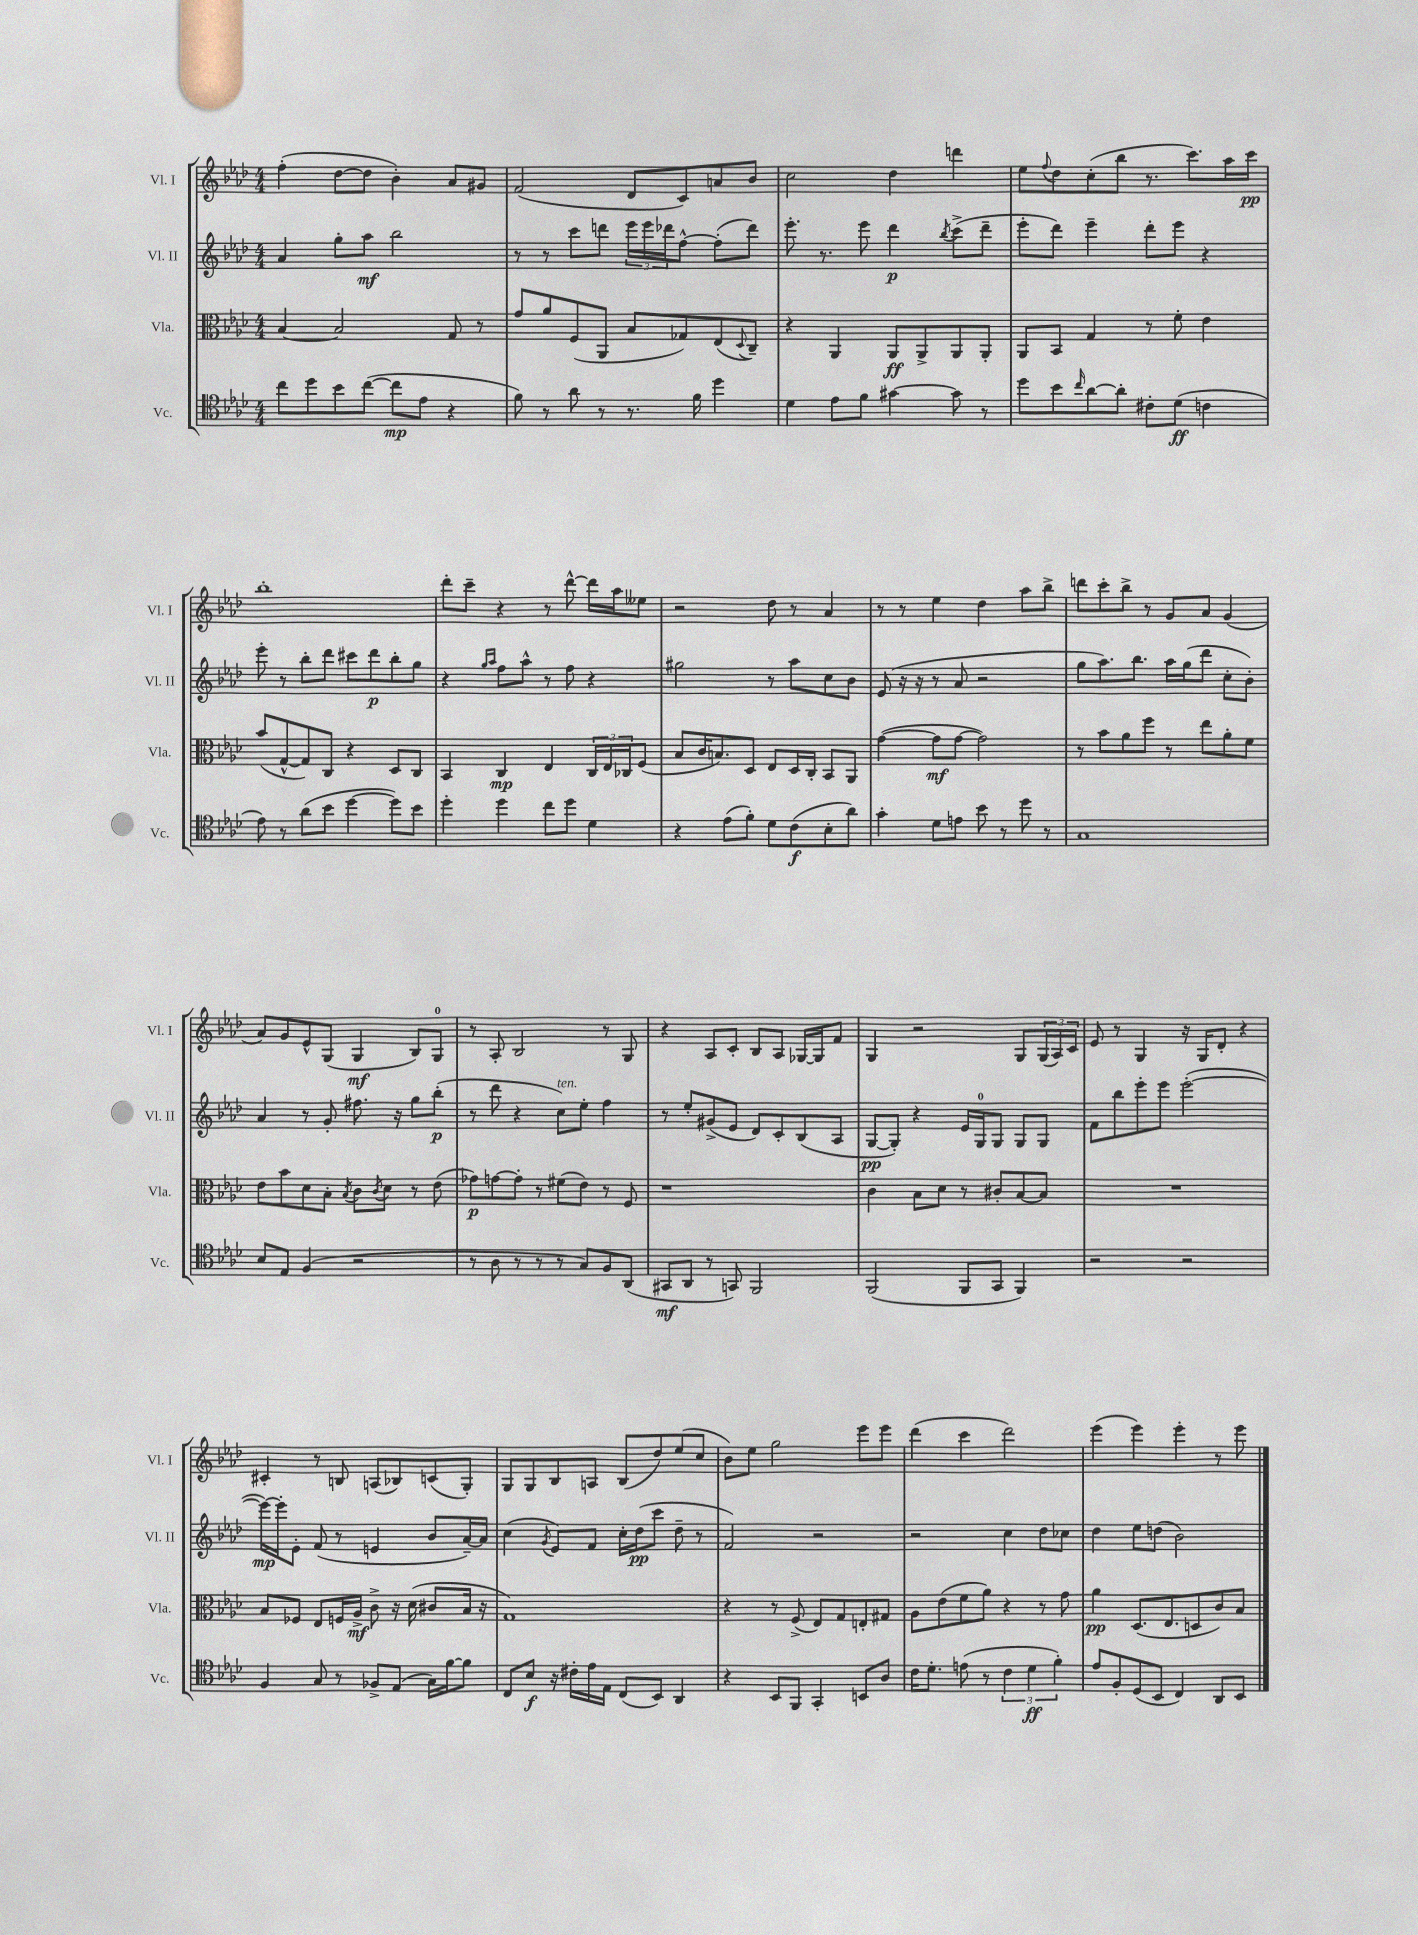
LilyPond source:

<<
\new StaffGroup <<
\new Staff = "s0" \with { instrumentName = "Vl. I" shortInstrumentName = "Vl. I" } {
    \clef treble \key aes \major \numericTimeSignature \time 4/4
    f''4-.( des''8~ des''8 bes'4-.) aes'8 gis'8 |
    f'2( des'8 c'8) a'8 bes'8 |
    c''2 des''4 d'''4 |
    ees''8 \appoggiatura { f''8 } des''8 c''8-.( bes''8 r8. c'''8.) aes''16 c'''16\pp |
    bes''1-. |
    des'''8-. c'''8-- r4 r8 des'''8~-^ des'''16 aes''16 eeses''8 |
    r2 des''8 r8 aes'4 |
    r8 r8 ees''4 des''4 aes''8 bes''8-> |
    d'''8 c'''8-. bes''8-> r8 g'8 aes'8 g'4( |
    aes'8) g'8 ees'8-^ g8( g4\mf bes8) g8-0 |
    r8 aes8-. bes2 r8 g8 |
    r4 aes8 c'8-. bes8 aes8 ges16~ ges16 f'8 |
    g4 r2 g8 \tuplet 3/2 { g16( aes16) c'16 } |
    ees'8 r8 g4 r16 g16 des'8-. r4 |
    cis'4-. r8 b8 a8( bes8) c'8( g8-.) |
    g8 g8 bes8 a8 bes8( des''8) ees''8( c''8 |
    bes'8) ees''8 g''2 ees'''8 ees'''8 |
    des'''4( c'''4 des'''2) |
    ees'''4( ees'''4) ees'''4-. r8 ees'''8 \bar "|." |
}
\new Staff = "s1" \with { instrumentName = "Vl. II" shortInstrumentName = "Vl. II" } {
    \clef treble \key aes \major \numericTimeSignature \time 4/4
    aes'4 g''8-. aes''8\mf bes''2 |
    r8 r8 c'''8 d'''8 \tuplet 3/2 { ees'''16 ees'''16 des'''16 } f''8~-^ f''8-.( des'''8) |
    ees'''8.-. r8. ees'''8 des'''4\p \acciaccatura { bes''8 } c'''8->( des'''8-- |
    ees'''8-. des'''8) ees'''4-- des'''8-. ees'''8 r4 |
    ees'''8-. r8 bes''8-. des'''8 cis'''8 des'''8\p bes''8-. g''8 |
    r4 \grace { g''16 aes''16 } f''8 aes''8-^ r8 f''8 r4 |
    gis''2 r8 aes''8 c''8 bes'8 |
    ees'8( r16 r16 r8 aes'8 r2 |
    g''8 aes''8.) bes''8. aes''16 g''16( des'''8 c''8-. bes'8-.) |
    aes'4 r8 g'8-. fis''8. r16 g''8 bes''8-.\p( |
    r8 des'''8 r4 c''8^\markup { \italic "ten." }) ees''8-. f''4 |
    r8 ees''8-. gis'8->( ees'8 des'8) c'8-. bes8( aes8 |
    g8~\pp g8-.) r4 ees'16 g16-0 g8 g8 g8 |
    f'8 bes''8 ees'''8-. ees'''8 ees'''2~-.( |
    ees'''16~\mp) ees'''16-. ees'8-. f'8( r8 e'4 bes'8 aes'16~--) aes'16 |
    c''4( \acciaccatura { g'8 } ees'8) f'8 c''16-. des''16\pp( c'''8 des''8-- r8 |
    f'2) r2 |
    r2 c''4 des''8 ces''8 |
    des''4 ees''8 d''8( bes'2) \bar "|." |
}
\new Staff = "s2" \with { instrumentName = "Vla." shortInstrumentName = "Vla." } {
    \clef alto \key aes \major \numericTimeSignature \time 4/4
    bes4~ bes2 g8 r8 |
    g'8 aes'8 f8( aes,8 bes8 ges8) ees8( \appoggiatura { des8 } c8--) |
    r4 aes,4 aes,8\ff aes,8-> aes,8 aes,8-. |
    aes,8 bes,8 g4 r8 f'8-. ees'4 |
    bes'8( g8~-^ g8) c8 r4 des8 c8 |
    bes,4 c4\mp ees4 \tuplet 3/2 { c16 ees16 ces16 } f8( |
    bes8 c'16 b8.) des8 ees8 des16 c16-. bes,8 aes,8 |
    g'4~( g'8\mf g'8~ g'2) |
    r8 bes'8 aes'8 f''8 r8 ees''8 aes'8-. f'8 |
    ees'8 bes'8 des'8 bes8-. \acciaccatura { bes8 } c'8 \acciaccatura { c'8 } des'8 r8 ees'8( |
    ges'8\p) g'8~ g'8-. r8 fis'8( ees'8) r8 f8 |
    r1 |
    c'4 bes8 des'8 r8 cis'8-. bes8~ bes8 |
    R1 |
    bes8 fes8 ees8 f16 aes16->\mf c'8-> r16 des'16( cis'8 bes16 r16 |
    g1) |
    r4 r8 f8->( ees8) g8 e8-. gis8 |
    aes8 ees'8( f'8 aes'8) r4 r8 g'8 |
    aes'4\pp des8.( ees8. d8 c'8) bes8 \bar "|." |
}
\new Staff = "s3" \with { instrumentName = "Vc." shortInstrumentName = "Vc." } {
    \clef tenor \key aes \major \numericTimeSignature \time 4/4
    c''8 des''8 bes'8 c''8~( c''8\mp ees'8 r4 |
    f'8) r8 aes'8 r8 r8. f'16 des''4 |
    des'4 ees'8 f'8 gis'4~ gis'8 r8 |
    des''8 bes'8 \grace { c''16 } aes'8~ aes'8-. cis'8-. des'8\ff( c'4 |
    ees'8) r8 aes'8( bes'8 des''4~ des''8) bes'8 |
    des''4-. des''4 c''8 des''8 des'4 |
    r4 ees'8( f'8-.) des'8 c'8\f( bes8-. aes'8) |
    g'4-. des'8 e'8 bes'8 r8 des''8 r8 |
    g1 |
    bes8 ees8 f4( r2 |
    r8 aes8 r8 r8 r8 g8) f8 aes,8( |
    gis,8\mf aes,8 r8 g,8) f,2 |
    f,2( f,8 g,8 f,4) |
    r2 r2 |
    f4 g8 r8 fes8-> ees8( g16) f'16~ f'8 |
    c8 bes8\f r16 cis'16-. ees'16 ees16 c8( bes,8) aes,4 |
    r4 bes,8 f,8 g,4-. b,8 aes8 |
    c'16 des'8.-. e'8( r8 \tuplet 3/2 { c'4 des'4\ff f'4-.) } |
    ees'8 f8-. des8( bes,8 c4) aes,8 bes,8 \bar "|." |
}
>>
>>
\layout { \context { \Score \remove "Bar_number_engraver" } }
